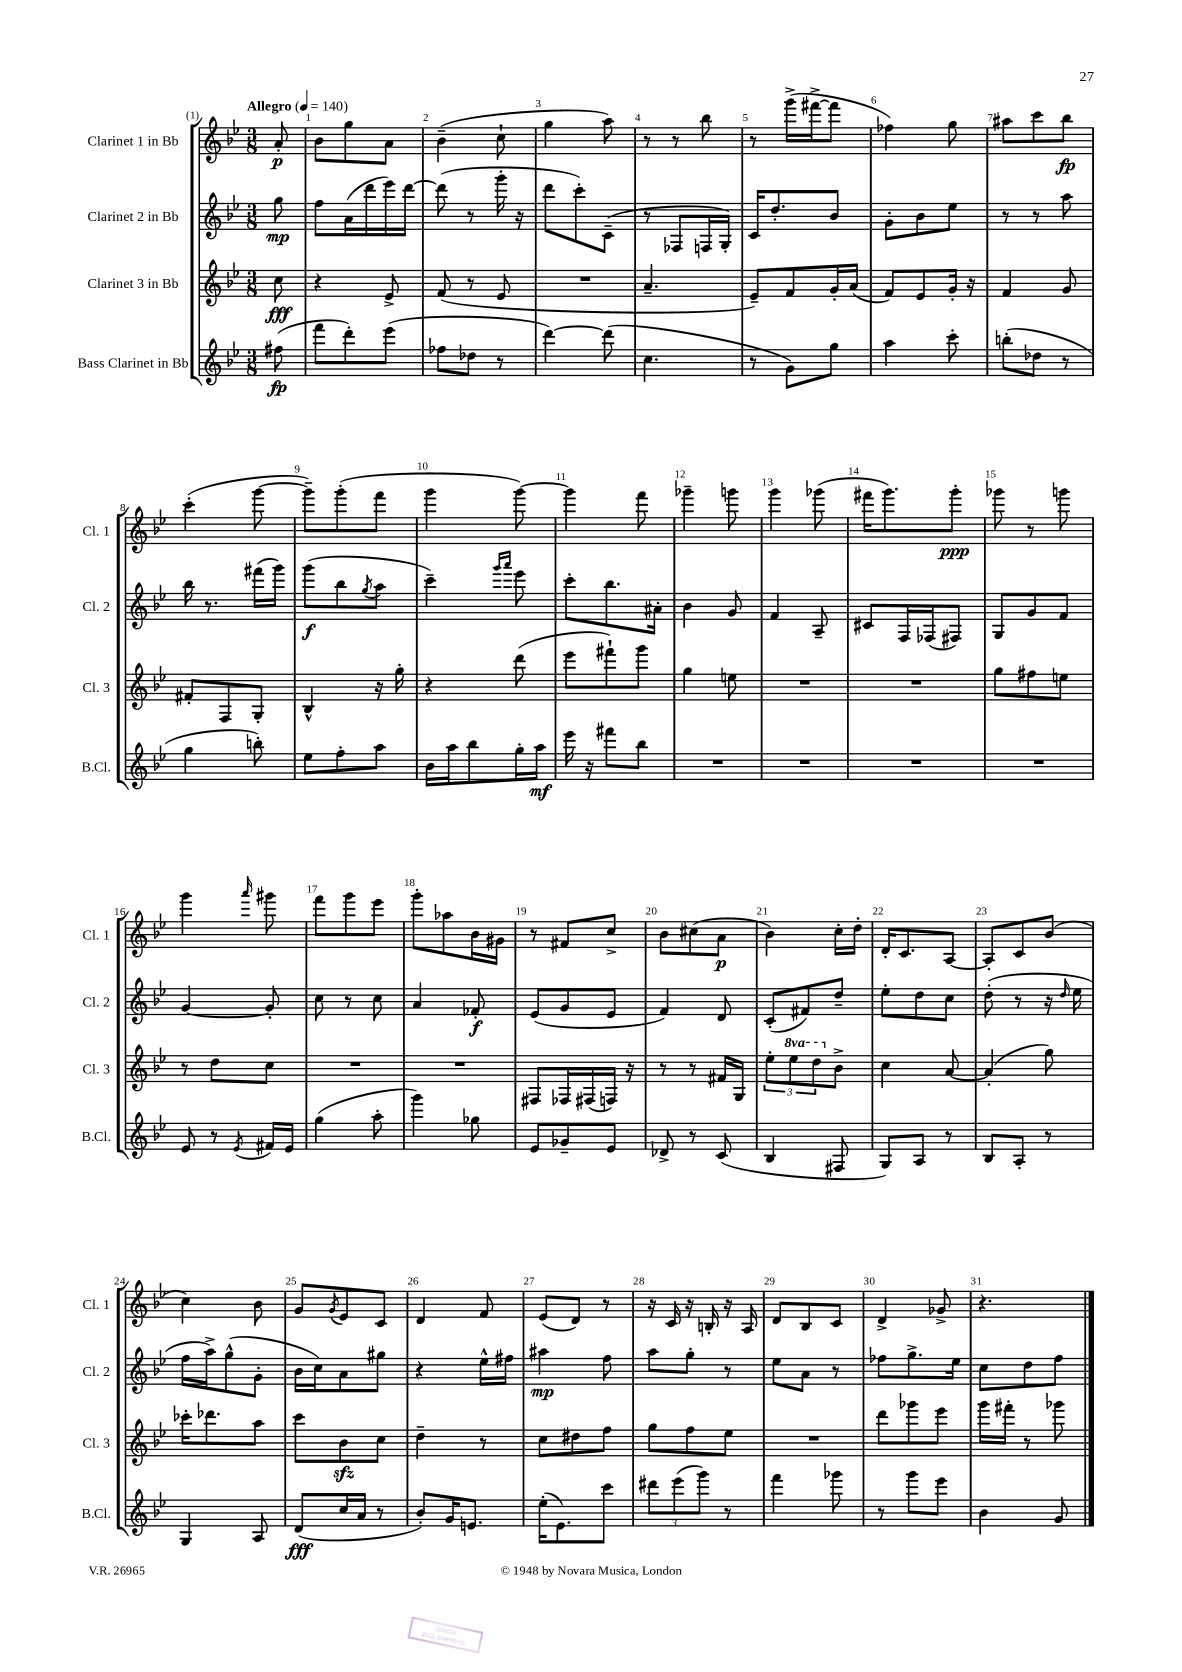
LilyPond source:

<<
\new StaffGroup <<
\new Staff = "s0" \with { instrumentName = "Clarinet 1 in Bb" shortInstrumentName = "Cl. 1" } {
    \clef treble \key bes \major \numericTimeSignature \time 3/8 \partial 8 \tempo "Allegro" 4 = 140
    a'8-.\p |
    bes'8 g''8 a'8 |
    bes'4--( c''8-! |
    g''4 a''8) |
    r8 r8 bes''8 |
    r8 g'''16->( fis'''16~-> fis'''8 |
    fes''4) g''8 |
    ais''8 c'''8 bes''8\fp |
    c'''4-.( g'''8~ |
    g'''8--) g'''8-.( f'''8 |
    g'''4 g'''8~) |
    g'''4 f'''8 |
    ges'''4-- g'''8 |
    g'''4 ges'''8( |
    fis'''16 g'''8.) g'''8-.\ppp |
    ges'''8 r8 g'''8 |
    g'''4 \grace { a'''16 } gis'''8 |
    f'''8 g'''8 ees'''8 |
    g'''8-. aes''8 bes'16 gis'16 |
    r8 fis'8 c''8-> |
    bes'8 cis''8( a'8\p |
    bes'4) c''16-. d''16-. |
    d'16-. c'8. a8~ |
    a8-. c'8 bes'8( |
    c''4) bes'8 |
    g'8 \acciaccatura { g'8 } ees'8 c'8 |
    d'4 f'8 |
    ees'8( d'8) r8 |
    r16 c'16 r16 b16-. r16 a16 |
    d'8 bes8 c'8 |
    d'4-> ges'8-> |
    r4. \bar "|." |
}
\new Staff = "s1" \with { instrumentName = "Clarinet 2 in Bb" shortInstrumentName = "Cl. 2" } {
    \clef treble \key bes \major \numericTimeSignature \time 3/8 \partial 8
    g''8\mp |
    f''8 a'16( d'''16 ees'''16) d'''16~ |
    d'''8( r8 g'''16-. r16 |
    d'''8 c'''8-.) c'8--( |
    r8 fes8 f16 g16-.) |
    c'16 d''8.-. bes'8 |
    g'8-. bes'8 ees''8 |
    r8 r8 a''8 |
    bes''16 r8. fis'''16( g'''16) |
    g'''8\f( bes''8 \acciaccatura { g''8 } a''8 |
    c'''4--) \grace { g'''16 a'''16 } ees'''8 |
    c'''8-. bes''8. ais'16-. |
    bes'4 g'8 |
    f'4 a8-- |
    cis'8 f16 fes16( fis8) |
    g8 g'8 f'8 |
    g'4~ g'8-. |
    c''8 r8 c''8 |
    a'4 fes'8-.\f |
    ees'8( g'8 ees'8 |
    f'4) d'8 |
    c'8-.( fis'8) d''8-- |
    ees''8-. d''8 c''8 |
    d''8-.( r8 r16 \grace { d''16 } ees''16 |
    f''16 a''16->) g''8-^( g'8-. |
    bes'16 c''16) a'8 gis''8 |
    r4 ees''16-^ fis''16 |
    ais''4\mp f''8 |
    a''8 g''8-. r8 |
    ees''8 a'8 r8 |
    fes''8 g''8.-> ees''16 |
    c''8 d''8 f''8 \bar "|." |
}
\new Staff = "s2" \with { instrumentName = "Clarinet 3 in Bb" shortInstrumentName = "Cl. 3" } {
    \clef treble \key bes \major \numericTimeSignature \time 3/8 \set Staff.ottavationMarkups = #ottavation-simple-ordinals \partial 8
    c''8\fff |
    r4 ees'8-> |
    f'8( r8 ees'8 |
    R4. |
    a'4.-- |
    ees'8--) f'8 g'16-. a'16( |
    f'8) ees'8 g'16-. r16 |
    f'4 g'8 |
    fis'8-. f8 g8-. |
    bes4-^ r16 g''16-. |
    r4 d'''8( |
    ees'''8 fis'''8-!) g'''8 |
    g''4 e''8 |
    R4. |
    R4. |
    g''8 fis''8 e''8 |
    r8 d''8 c''8 |
    R4. |
    R4. |
    fis8 fes16 fis16( f16) r16 |
    r8 r8 fis'16 g16 |
    \tuplet 3/2 { ees''8-. \ottava #1 ees'''8 d'''8 \ottava #0 } bes'8-> |
    c''4 a'8~ |
    a'4-.( g''8) |
    ces'''16-. des'''8. a''8 |
    c'''8 bes'8\sfz c''8 |
    d''4-- r8 |
    c''8 dis''8 f''8 |
    g''8 f''8 ees''8 |
    R4. |
    d'''8 ges'''8 ees'''8 |
    g'''16 fis'''16-. r8 ges'''8 \bar "|." |
}
\new Staff = "s3" \with { instrumentName = "Bass Clarinet in Bb" shortInstrumentName = "B.Cl." } {
    \clef treble \key bes \major \numericTimeSignature \time 3/8 \partial 8
    fis''8\fp( |
    f'''8 d'''8-.) ees'''8( |
    fes''8 des''8 r8 |
    d'''4~) d'''8( |
    c''4. |
    r8 g'8) g''8 |
    a''4 c'''8-. |
    b''8-.( des''8 r8 |
    g''4 b''8-.) |
    ees''8 f''8-. a''8 |
    bes'16 a''16 bes''8 g''16-. a''16\mf |
    ees'''16 r16 fis'''8 bes''8 |
    R4. |
    R4. |
    R4. |
    R4. |
    ees'8 r8 \acciaccatura { ees'8 } fis'16 ees'16 |
    g''4( a''8-. |
    g'''4) ges''8 |
    ees'8 ges'8-- ees'8 |
    des'8-> r8 c'8( |
    bes4 fis8 |
    g8) a8 r8 |
    bes8 a8-. r8 |
    g4 a8 |
    d'8\fff( c''16 a'16 r8 |
    bes'8-.) g'16 e'8. |
    ees''16-.( ees'8.) c'''8 |
    \tuplet 3/2 { dis'''8 ees'''8( g'''8) } r8 |
    f'''4 ges'''8 |
    r8 g'''8 ees'''8 |
    bes'4 g'8 \bar "|." |
}
>>
>>
\layout { \context { \Score \override BarNumber.break-visibility = ##(#f #t #t) barNumberVisibility = #all-bar-numbers-visible } }
